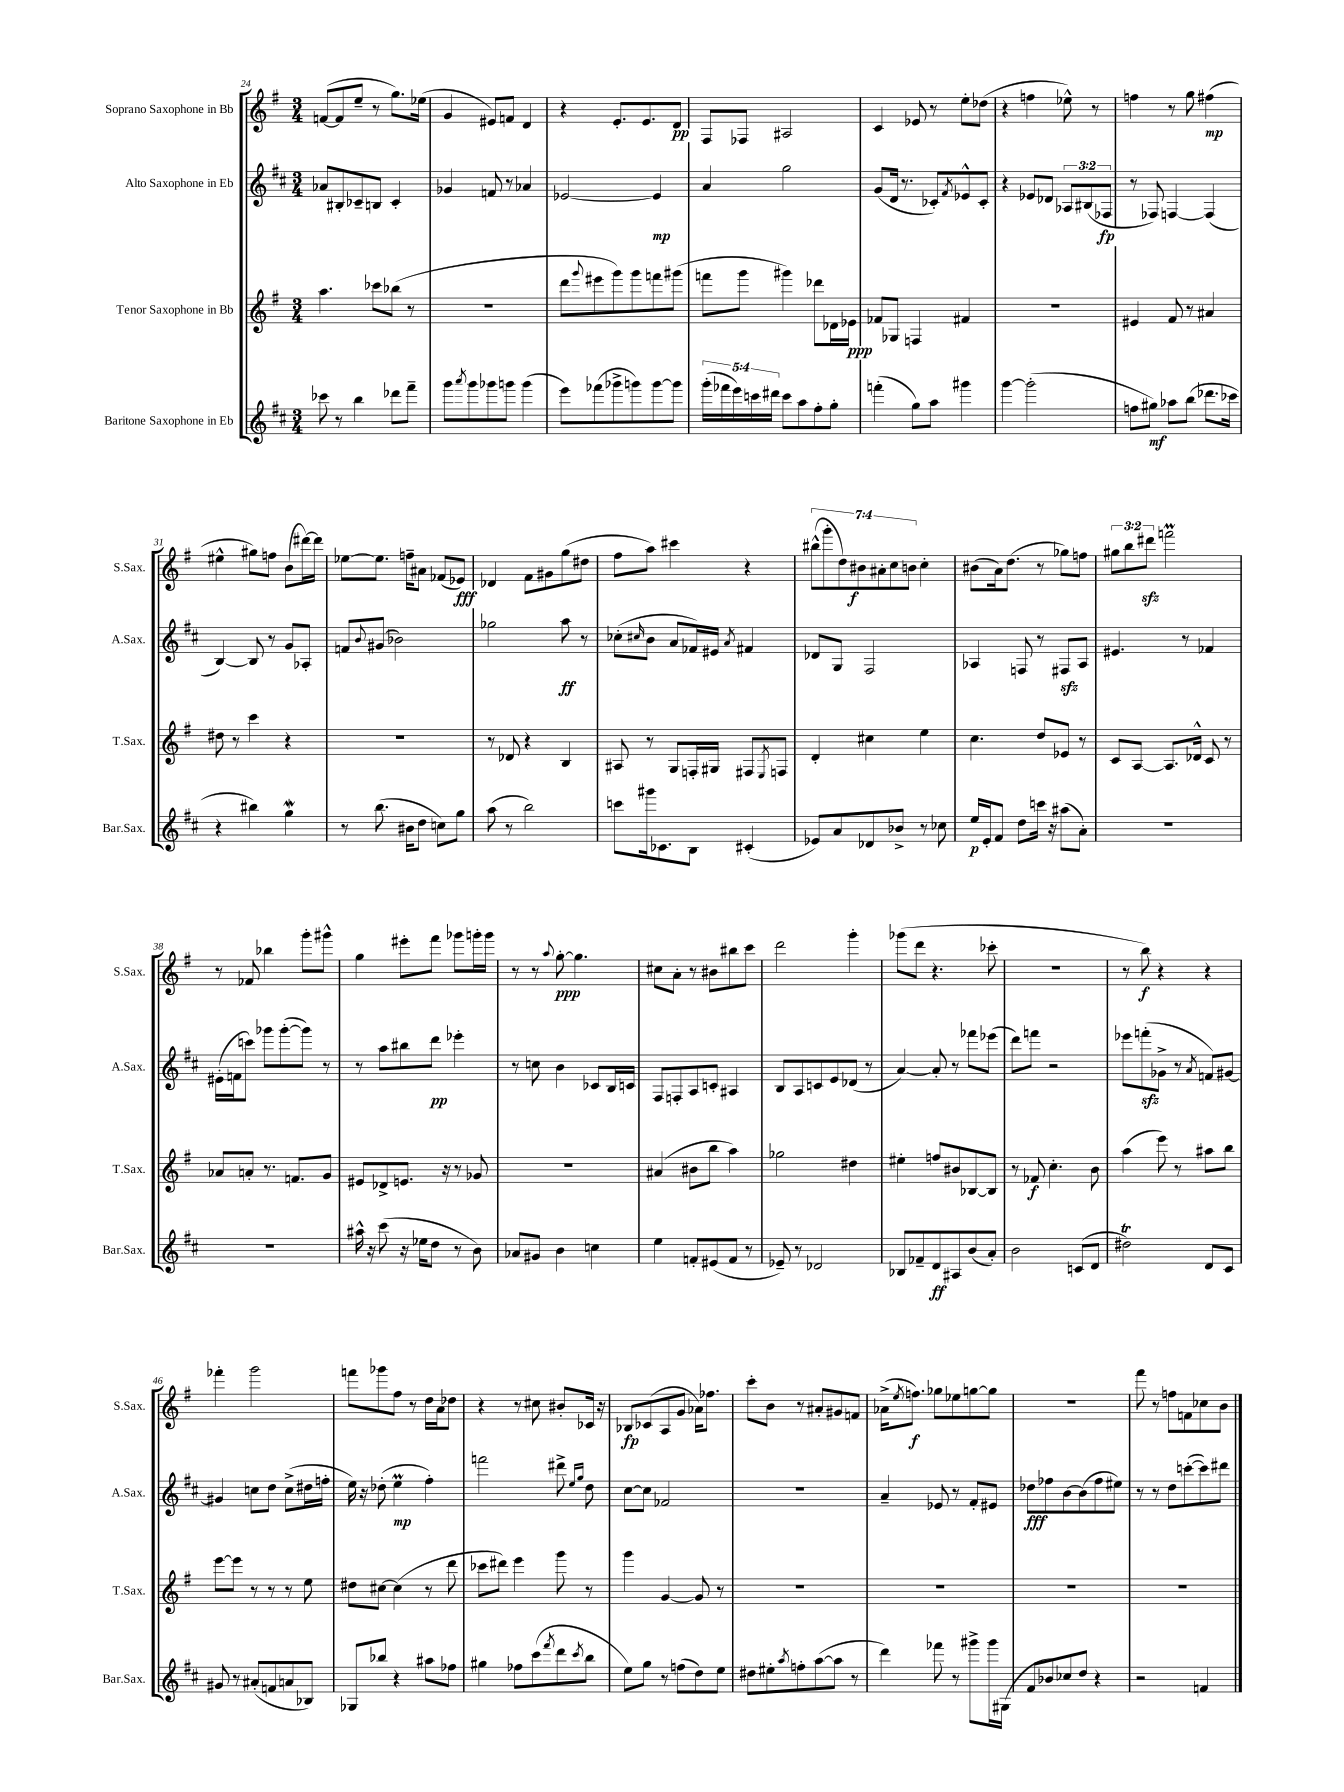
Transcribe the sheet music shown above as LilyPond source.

<<
\new StaffGroup <<
\new Staff = "s0" \with { instrumentName = "Soprano Saxophone in Bb" shortInstrumentName = "S.Sax." } {
    \clef treble \key g \major \numericTimeSignature \time 3/4 \override Staff.TupletNumber.text = #tuplet-number::calc-fraction-text
    f'8~( f'8 e''8-- r8 g''8.) ees''16( |
    g'4 eis'8) f'8 d'4 |
    r4 e'8.-. e'8. d'8\pp |
    fis8 fes8 ais2 |
    c'4 ees'8 r8 e''8-. des''8( |
    r4 f''4 ees''8-^) r8 |
    f''4 r8 g''8 fis''4\mp( |
    eis''4-^ gis''8) f''8 b'8( dis'''16~) dis'''16 |
    ees''8~ ees''8. f''16-- ais'8 fes'8( ees'8\fff) |
    des'4 fis'8 gis'8 g''8( dis''8 |
    fis''8 a''8) cis'''4 r4 |
    \tuplet 7/4 { bis''8-^( g'''8-. d''8) bis'8\f ais'8-. c''8 b'8 } c''4-. |
    bis'8( a'16) d''8.( r8 ges''8) f''8 |
    \tuplet 3/2 { gis''8 b''8 dis'''8\sfz } f'''2\prall |
    r8 fes'8 bes''4 g'''8-. gis'''8-^ |
    g''4 eis'''8-. fis'''8 ges'''8 g'''16-. g'''16 |
    r8 r8 \appoggiatura { a''8 } g''8~-.\ppp g''4. |
    cis''8 a'8-. r8 bis'8 bis''8 c'''8 |
    d'''2 g'''4-. |
    ges'''8( d'''8 r4. ces'''8-. |
    R2. |
    r8 b''8\f) r4 r4 |
    fes'''4-. g'''2 |
    f'''8 ges'''8 fis''8 r8 d''16 a'16 des''8 |
    r4 r8 cis''8 bis'8-. ces'16 r16 |
    bes8\fp ces'8( a8 g'8 aes'16) fes''8. |
    c'''8-. b'8 r8 ais'8-. gis'8 f'8 |
    aes'16->( \acciaccatura { e''8 } f''8.\f) ges''8 ees''8 g''8~ g''8 |
    R2. |
    fis'''8 r8 f''8 f'8 ces''8 b'8 \bar "|." |
}
\new Staff = "s1" \with { instrumentName = "Alto Saxophone in Eb" shortInstrumentName = "A.Sax." } {
    \clef treble \key d \major \numericTimeSignature \time 3/4 \override Staff.TupletNumber.text = #tuplet-number::calc-fraction-text
    aes'8 bis8-. ces'8-- b8 ces'4-. |
    ges'4 f'8 r8 aes'4 |
    ees'2~ ees'4\mp |
    a'4 g''2 |
    g'8( d'16 r8. ces'8-.) \acciaccatura { fis'8 } ees'8-^ ces'8-. |
    r4 ees'8 des'8 \tuplet 3/2 { aes8 bis8( fes8\fp } |
    r8 fes8) f4~ f4( |
    b4~) b8 r8 g'8 aes8-. |
    f'8 \appoggiatura { b'8 } gis'8( bes'2) |
    ges''2 a''8\ff r8 |
    ces''8-.( \grace { cis''16 } b'8 a'8 fes'16) eis'16 \acciaccatura { a'8 } fis'4 |
    des'8 g8 fis2 |
    aes4 f8 r8 fis8\sfz aes8 |
    eis'4. r8 fes'4 |
    eis'16-.( f'16 c'''8) ges'''8 ges'''8~-.( ges'''8) r8 |
    r8 a''8 bis''8 d'''8\pp ees'''4-. |
    r8 c''8 b'4 ces'8 b16 c'16 |
    fis8 f8-. a8 c'8-. ais4 |
    b8 a8 c'8 e'8 des'8( r8 |
    a'4~) a'8-. r8 fes'''8 ees'''8( |
    d'''8) f'''8 r2 |
    ees'''8 f'''8-.\sfz( ges'8-> r8 \acciaccatura { a'8 } f'8) gis'8~ |
    gis'4 c''8 d''8 c''8->( dis''16 f''16-. |
    e''16) r16 des''8-.( e''4\prall\mp fis''4-.) |
    f'''2 dis'''8-> \grace { e''16 g''16 } d''8 |
    cis''8~ cis''8 fes'2 |
    R2. |
    a'4-- ees'8 r8 fis'8-. eis'8 |
    des''8\fff fes''8 b'8~ b'8( fes''8 eis''8) |
    r8 r8 d''8 c'''8~-.( c'''8) dis'''8 \bar "|." |
}
\new Staff = "s2" \with { instrumentName = "Tenor Saxophone in Bb" shortInstrumentName = "T.Sax." } {
    \clef treble \key g \major \numericTimeSignature \time 3/4
    a''4. ces'''8 bes''8( r8 |
    R2. |
    d'''8 \appoggiatura { g'''8 } eis'''8 g'''8) g'''8 f'''8 gis'''8( |
    f'''8 g'''8 gis'''4) des'''8 des'16 ees'16\ppp |
    fes'8 ges8 f4 fis'4 |
    R2. |
    eis'4 fis'8 r8 ais'4 |
    dis''8 r8 c'''4 r4 |
    R2. |
    r8 des'8 r4 b4 |
    ais8 r8 g8 f16-. gis16 fis8 \acciaccatura { e8 } f8 |
    d'4-. cis''4 e''4 |
    c''4. d''8 ees'8 r8 |
    c'8 a8~ a8. des'16-^ c'8 r8 |
    aes'8 a'8-. r8. f'8. g'8 |
    eis'8 des'8-> e'8. r16 r8 ges'8 |
    R2. |
    ais'4( bis'8 b''8 a''4) |
    ges''2 dis''4 |
    eis''4-. f''8 bis'8 bes8~ bes8 |
    r8 fes'8\f c''4.-. b'8 |
    a''4( e'''8) r8 ais''8 b''8 |
    e'''8~ e'''8 r8 r8 r8 e''8 |
    dis''8 cis''8~ cis''4( r8 d'''8 |
    ces'''8 dis'''8) e'''4 g'''8 r8 |
    g'''4 g'4~ g'8 r8 |
    R2. |
    R2. |
    R2. |
    R2. \bar "|." |
}
\new Staff = "s3" \with { instrumentName = "Baritone Saxophone in Eb" shortInstrumentName = "Bar.Sax." } {
    \clef treble \key d \major \numericTimeSignature \time 3/4 \override Staff.TupletNumber.text = #tuplet-number::calc-fraction-text
    ces'''8 r8 b''4 des'''8 fis'''8-- |
    g'''8 \acciaccatura { a'''8 } g'''8 ges'''8 g'''8 g'''4( |
    e'''8) fes'''8( ges'''8-> g'''8) g'''8~ g'''8 |
    \tuplet 5/4 { g'''16-.( fes'''16 e'''16) c'''16 dis'''16 } c'''8 a''8 fis''8-. g''8-. |
    f'''4-.( g''8) a''8 gis'''4 |
    g'''4~ g'''2-.( |
    f''8 gis''8\mf) aes''8 b''8( des'''8. ces'''16 |
    r4 bis''4) g''4\mordent |
    r8 b''8.( bis'16 d''8 c''8) g''8 |
    a''8( r8 b''2) |
    c'''8 gis'''16 ces'8. b8 cis'4-.( |
    ees'8) a'8 des'8 bes'8-> r8 ces''8 |
    e''16\p e'16-. fis'8 d''8 c'''16 r16 ais''8( a'8-.) |
    R2. |
    R2. |
    ais''16-^ r16 cis'''8( r16 ees''16 d''8 r8 b'8) |
    aes'8 gis'8 b'4 c''4 |
    e''4 f'8-. eis'8( f'8 r8 |
    ees'8--) r8 des'2 |
    bes8 fes'8-- d'8\ff ais8 b'8( a'8-.) |
    b'2 c'8( d'8 |
    dis''2\trill) d'8 cis'8 |
    gis'8 r8 ais'8-.( f'8 a'8 bes8) |
    ges8 bes''8 r4 ais''8 fes''8 |
    gis''4 fes''8 cis'''8( \acciaccatura { fis'''8 } d'''8 \acciaccatura { cis'''8 } b''8 |
    e''8) g''8 r8 f''8( d''8) e''8 |
    dis''8 eis''8-. \acciaccatura { a''8 } f''8-. a''8~( a''8 r8 |
    d'''4) fes'''8 r8 gis'''8-> gis'''16 gis16( |
    fis'8 bes'8) ces''8 d''8 r4 |
    r2 f'4 \bar "|." |
}
>>
>>
\layout { \context { \Score currentBarNumber = #24 } }
